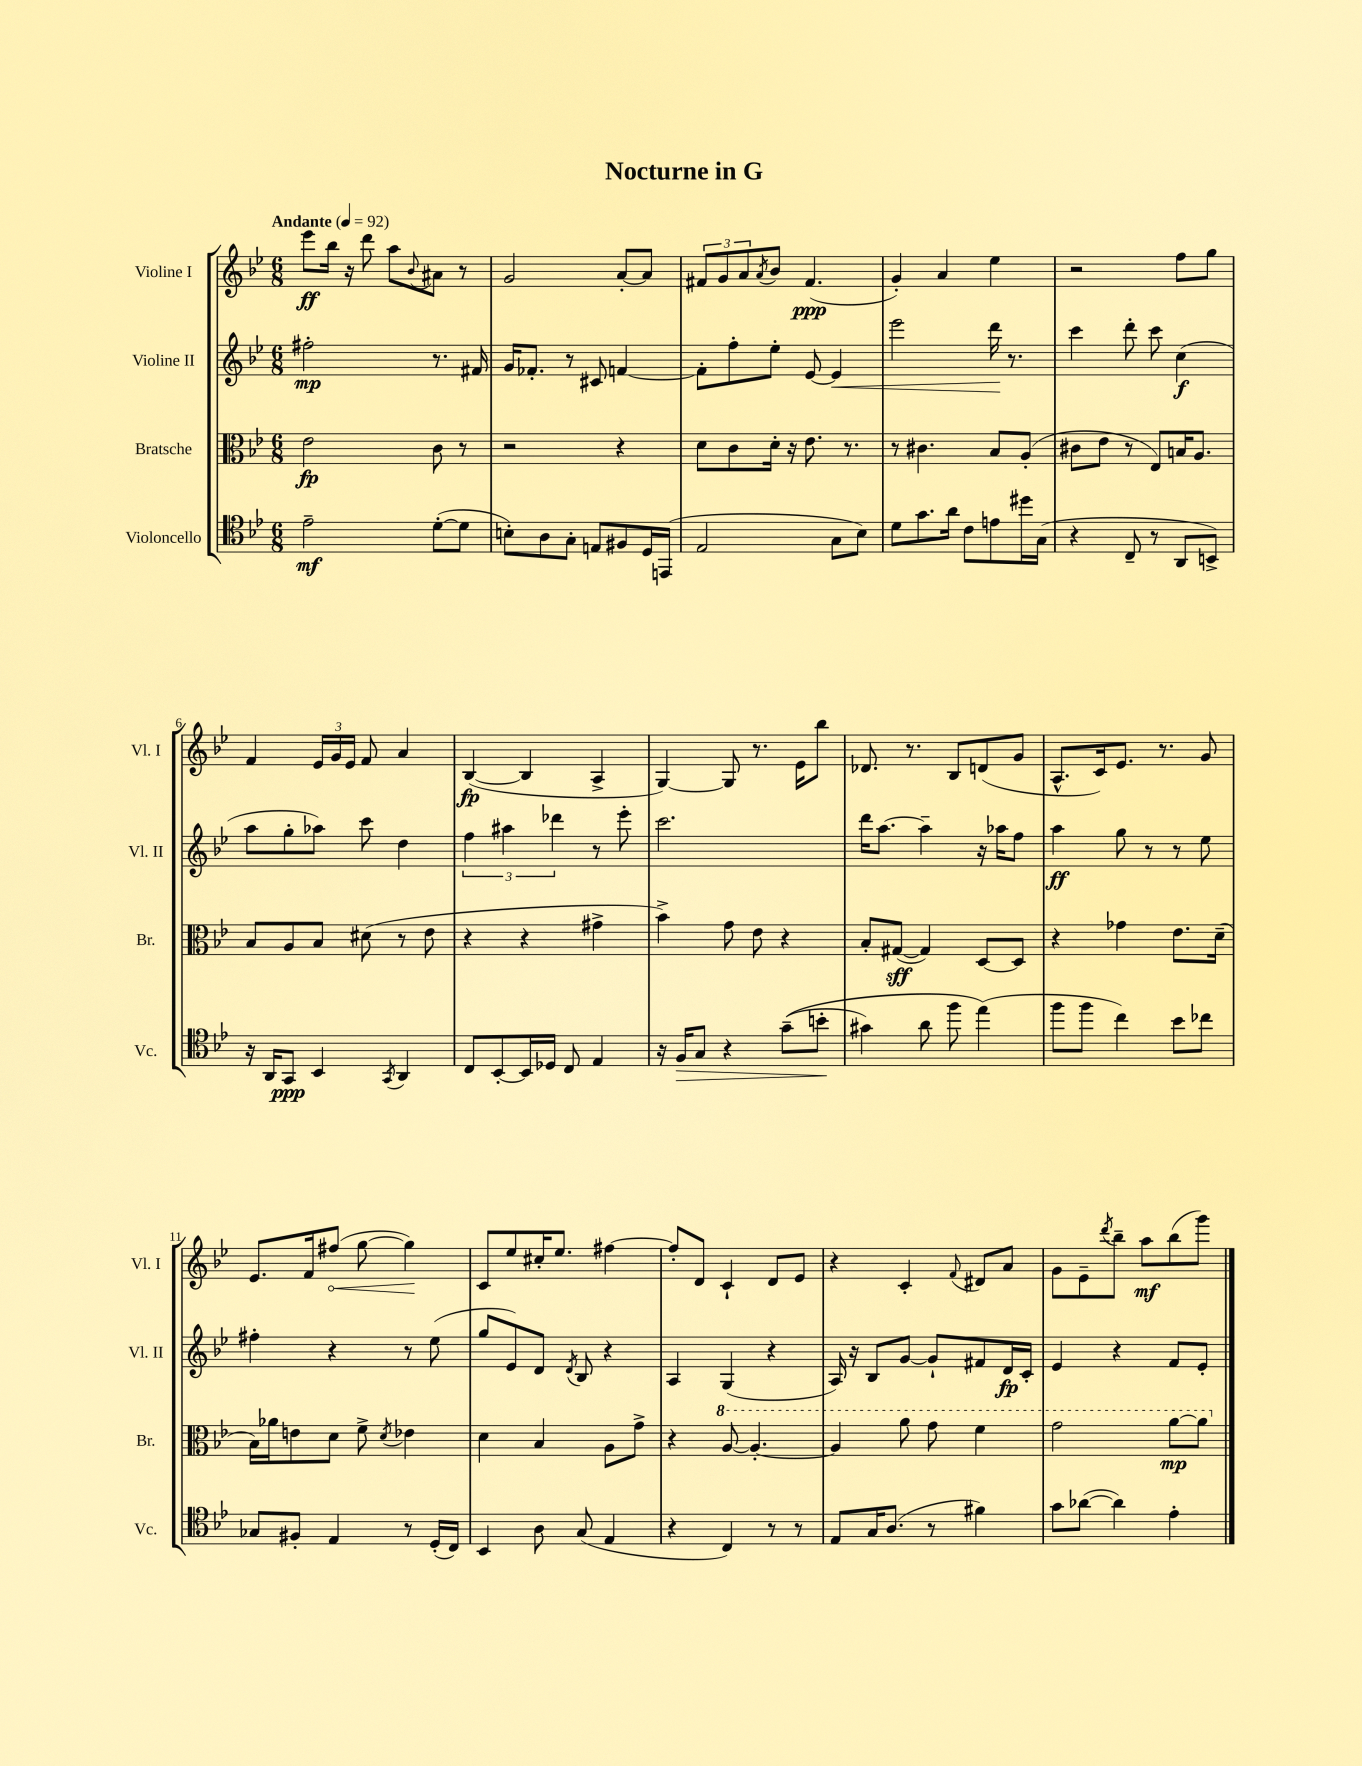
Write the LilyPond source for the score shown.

\header { title = "Nocturne in G" }
<<
\new StaffGroup <<
\new Staff = "s0" \with { instrumentName = "Violine I" shortInstrumentName = "Vl. I" } {
    \clef treble \key bes \major \numericTimeSignature \time 6/8 \tempo "Andante" 4 = 92
    ees'''8\ff bes''16 r16 d'''8 a''8 \appoggiatura { bes'8 } ais'8 r8 |
    g'2 a'8~-. a'8 |
    \tuplet 3/2 { fis'8 g'8 a'8 } \acciaccatura { a'8 } bes'8 fis'4.\ppp( |
    g'4-.) a'4 ees''4 |
    r2 f''8 g''8 |
    f'4 \tuplet 3/2 { ees'16 g'16 ees'16 } f'8 a'4 |
    bes4~\fp( bes4 a4-> |
    g4~) g8 r8. ees'16 bes''8 |
    des'8. r8. bes8 d'8( g'8 |
    a8.-^ c'16) ees'8. r8. g'8 |
    ees'8. f'16 \once \override Hairpin.circled-tip = ##t fis''8\<( g''8~ g''4\!) |
    c'8 ees''8 cis''16-. ees''8. fis''4~ |
    fis''8-. d'8 c'4-! d'8 ees'8 |
    r4 c'4-. \appoggiatura { f'8 } dis'8 a'8 |
    g'8 ees'8-- \acciaccatura { d'''8 } bes''8-- a''8\mf bes''8( g'''8) \bar "|." |
}
\new Staff = "s1" \with { instrumentName = "Violine II" shortInstrumentName = "Vl. II" } {
    \clef treble \key bes \major \numericTimeSignature \time 6/8
    fis''2-.\mp r8. fis'16 |
    g'16 fes'8.-. r8 cis'8 f'4~ |
    f'8-. f''8-. ees''8-. ees'8~ ees'4\< |
    ees'''2 d'''16\! r8. |
    c'''4 d'''8-. c'''8 c''4\f( |
    a''8 g''8-. aes''8) c'''8 d''4 |
    \tuplet 3/2 { f''4 ais''4 des'''4 } r8 ees'''8-. |
    c'''2. |
    d'''16 a''8.~ a''4-- r16 aes''16 f''8 |
    a''4\ff g''8 r8 r8 ees''8 |
    fis''4-. r4 r8 ees''8( |
    g''8 ees'8) d'8 \acciaccatura { d'8 } bes8 r4 |
    a4 g4( r4 |
    a16) r16 bes8 g'8~ g'8-! fis'8 d'16\fp c'16-. |
    ees'4 r4 f'8 ees'8-. \bar "|." |
}
\new Staff = "s2" \with { instrumentName = "Bratsche" shortInstrumentName = "Br." } {
    \clef alto \key bes \major \numericTimeSignature \time 6/8
    ees'2\fp c'8 r8 |
    r2 r4 |
    d'8 c'8 d'16-. r16 ees'8. r8. |
    r8 cis'4. bes8 a8-.( |
    cis'8 ees'8 r8 ees8) b16 a8. |
    bes8 a8 bes8 dis'8( r8 ees'8 |
    r4 r4 gis'4-> |
    bes'4->) g'8 ees'8 r4 |
    bes8-. gis8~\sff( gis4) d8~ d8 |
    r4 ges'4 ees'8. d'16--( |
    bes16) aes'16 e'8 d'8 f'8-> \acciaccatura { d'8 } ees'4 |
    d'4 bes4 a8 g'8-> |
    r4 \ottava #1 a'8~ a'4.~-. |
    a'4 a''8 g''8 f''4 |
    g''2 a''8~\mp a''8 \ottava #0 \bar "|." |
}
\new Staff = "s3" \with { instrumentName = "Violoncello" shortInstrumentName = "Vc." } {
    \clef tenor \key bes \major \numericTimeSignature \time 6/8
    ees'2--\mf d'8~-.( d'8 |
    b8-.) a8 g8-. e8 fis8 d16 e,16( |
    ees2 g8 bes8) |
    d'8 g'8. a'16 c'8 e'8 dis''16 g16( |
    r4 c8-- r8 a,8 b,8->) |
    r16 a,16 g,8\ppp bes,4 \acciaccatura { g,8 } a,4 |
    c8 bes,8~-. bes,16 des16 c8 ees4 |
    r16 f16\> g8 r4 g'8--(\( b'8-.\! |
    gis'4) a'8 f''8 ees''4(\) |
    f''8 f''8 c''4) bes'8 ces''8 |
    ges8 fis8-. ees4 r8 d16-.( c16) |
    bes,4 a8 g8( ees4 |
    r4 c4) r8 r8 |
    ees8 g16 a8.( r8 fis'4) |
    g'8 aes'8~( aes'4) ees'4-. \bar "|." |
}
>>
>>
